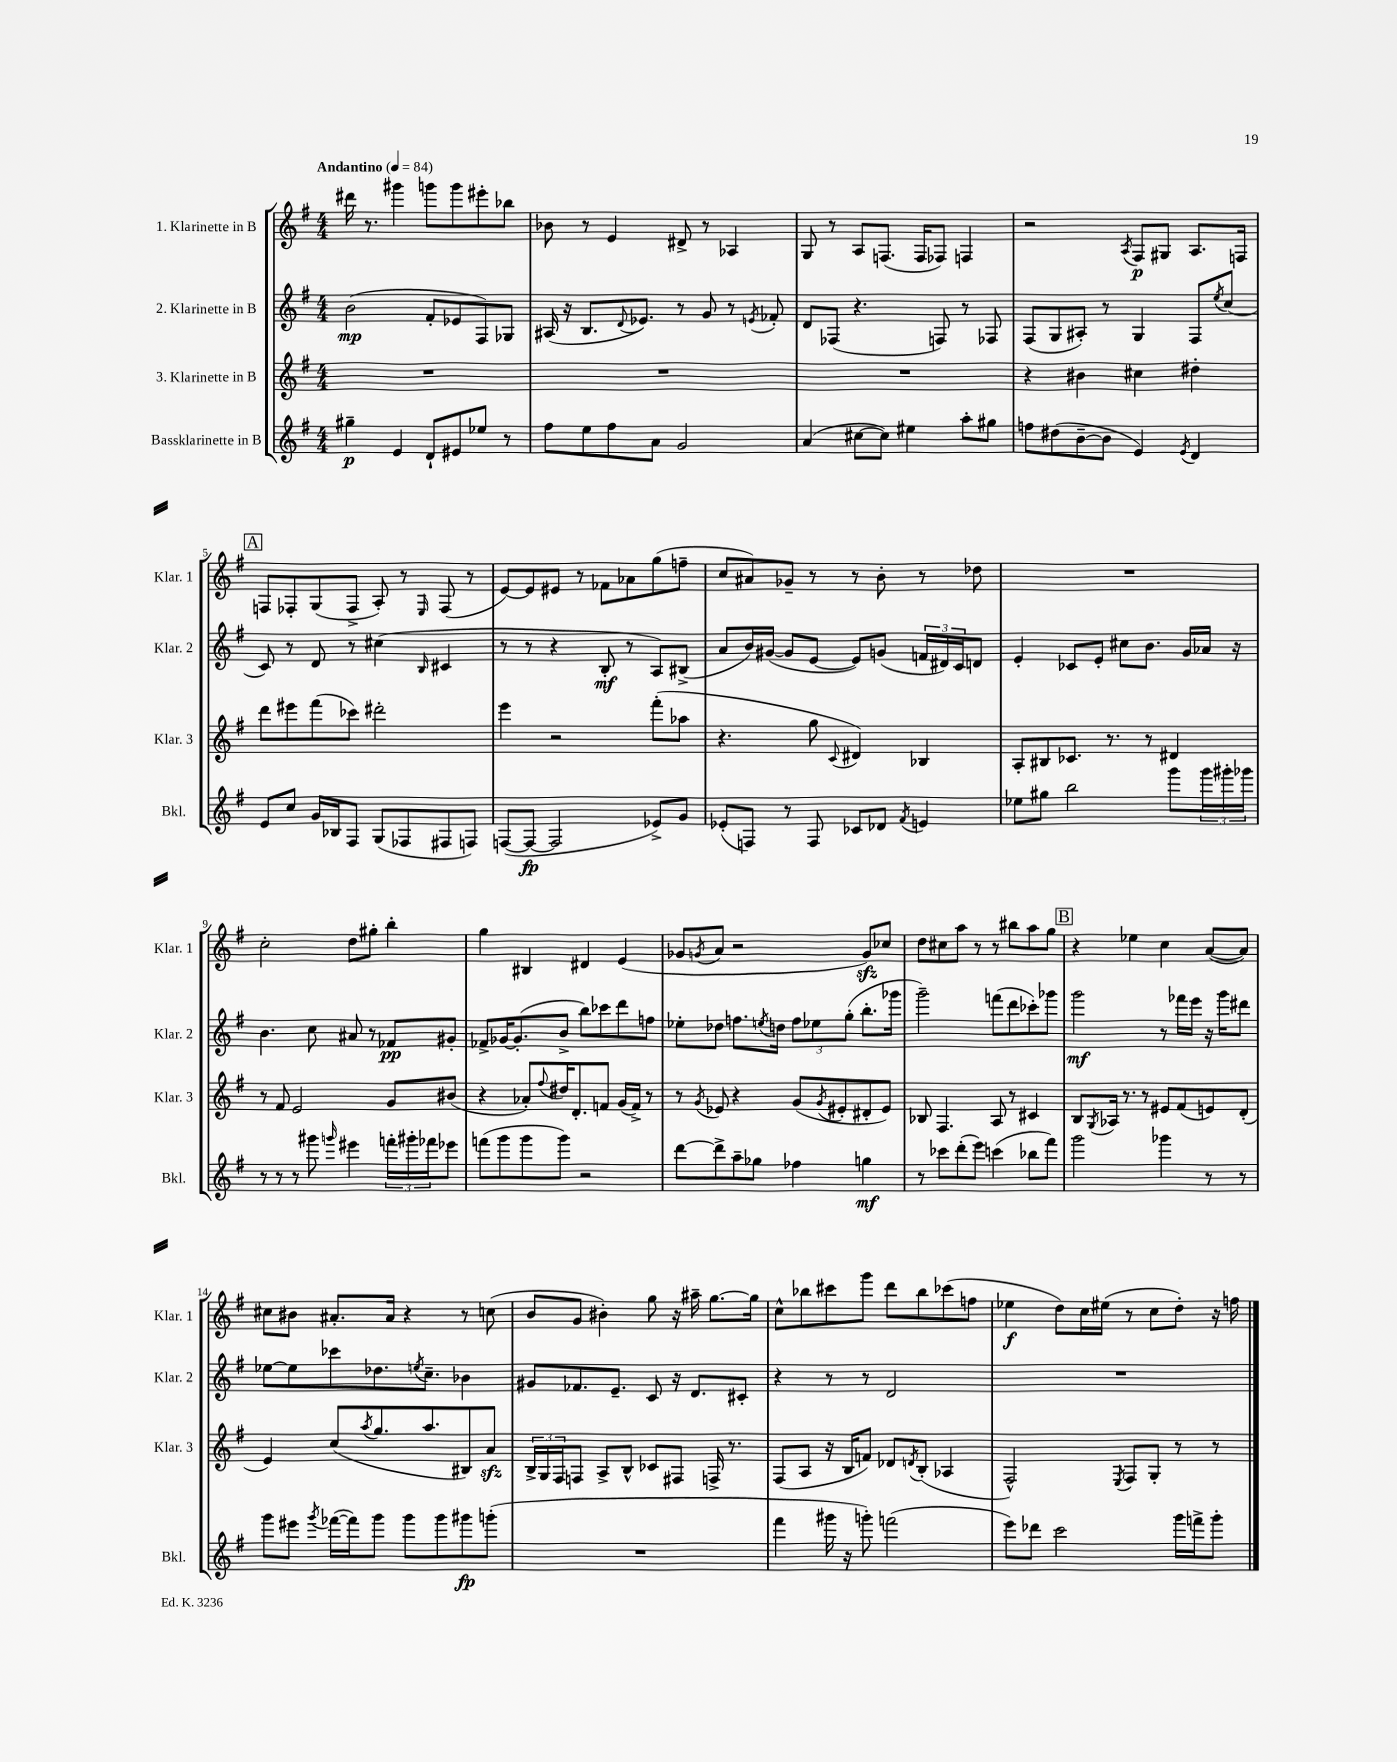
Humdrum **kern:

**kern	**kern	**kern	**kern
*staff4	*staff3	*staff2	*staff1
*clefG2	*clefG2	*clefG2	*clefG2
*k[f#]	*k[f#]	*k[f#]	*k[f#]
*M4/4	*M4/4	*M4/4	*M4/4
*MM84	*MM84	*MM84	*MM84
4gg#~\	1r	(2b\	16ddd#\
.	.	.	8.r
4e/	.	.	4ggg#\
8d`/L	.	8f#'/L	8ggg\L
8e#/	.	8e-/	8ggg\
8ee-/J	.	8F#/)	8eee#'\
8r	.	8G-/J	8bb-\J
=	=	=	=
8ff#\L	1r	(16A#/	8b-\
.	.	16r	.
8ee\	.	8.B/L	8r
8ff#\	.	.	4e/
.	.	8qqd/	.
.	.	8.e-/J)	.
8a\J	.	.	.
2g/	.	8r	8d#^/
.	.	8g/	8r
.	.	8r	4A-/
.	.	8qe/	.
.	.	8f-'/	.
=	=	=	=
(4a/	1r	8d/L	8G/
.	.	(8F-/J	8r
[8cc#\L	.	4.r	8A/L
8cc#\]J)	.	.	(8.F/J
4ee#\	.	.	.
.	.	.	16F/LK
.	.	8F/)	8F-/J)
8aa'\L	.	8r	4F/
8gg#\J	.	8F-/	.
=	=	=	=
8ff\L	4r	(8F#/L	2r
(8dd#\	.	8G/	.
[8b~\	4b#\	8A#'/J)	.
8b\]J	.	8r	.
.	.	.	8qA/
4e/)	4cc#\	4G/	8F#/L
.	.	.	8G#/J
8qe/	.	.	.
4d/	4dd#'\	8F#/L	8.A/L
.	.	8qee/	.
.	.	(8cc/J	.
.	.	.	16F/Jk
=	=	=	=
8e/L	8ddd\L	8c/)	8F/L
8cc/J	8eee#\	8r	8F-'/
16g/LL	(8fff#\	8d/	(8G/
16B-/J	.	.	.
8F#/J	8ccc-\J)	8r	8F-^/J
(8G/L	2ddd#'\	(4cc#\	8A'/)
8F-/	.	.	8r
.	.	16qqB/	16qqE/
8F#/	.	4c#/	(8F-/
8F/J)	.	.	8r
=	=	=	=
([8F/L	4eee\	8r	[8e/L)
8F/_J	.	8r	8e/]
2F/]	2r	4r	8e#/J
.	.	.	8r
.	.	8B'/	8f-\L
.	.	8r	8a-\
8e-^/L)	(8fff#'\L	8A/L)	(8gg\
8g/J	8aa-\J	(8B#^/J	8ff~\J
=	=	=	=
(8e-'/L	4.r	8a/L	8cc/L
8F/J)	.	16b/L)	8a#/)
.	.	([16g#/JJ	.
8r	.	8g#/]L	8g-~/J
8F/	8gg\	[8e/J	8r
.	8qqc/	.	.
8c-/L	4d#/)	8e/]L)	8r
8d-/J	.	(8g/J	8b'\
8qf#/	.	.	.
4e/	4B-/	24f/LL	8r
.	.	24d#/)	.
.	.	24c/J	.
.	.	8d/J	8dd-\
=	=	=	=
8ee-\L	8A'/L	4e'/	1r
8gg#\J	8B#/	.	.
2bb\	8.c-/J	8c-/L	.
.	.	8e'/J	.
.	8.r	.	.
.	.	8cc#\L	.
.	8r	8.b\J	.
8ggg\L	4d#/	.	.
.	.	16g/LL	.
24ggg\L	.	16a-/JJ	.
24ggg#'\	.	.	.
.	.	16r	.
24ggg-\JJ	.	.	.
=	=	=	=
8r	8r	4.b\	2cc'\
8r	8f#/	.	.
8r	2e/	.	.
8ggg#\	.	8cc\	.
16qqggg/	.	.	.
4eee#\	.	8a#/	8dd\L
.	.	8r	8gg#'\J
24fff'\LL	8g/L	8f-/L	4bb'\
24ggg#'\	.	.	.
24fff-\J	.	.	.
8eee-\J	(8b#/J	8g#'/J	.
=	=	=	=
(8fff\L	4r	8f-^/L	4gg\
8ggg\	.	[16g-/K	.
.	.	(8.g-'/]	.
8ggg\	8a-'/L)	.	4B#/
.	8qqff#/	.	.
8ggg\J)	16dd#/K	8b^/J	.
.	8.d'/	.	.
2r	.	8bb\L)	4d#/
.	8f/J	8ccc-\	.
.	(16g/LL	8ddd\	(4e/
.	16f^/JJ)	.	.
.	8r	8ff\J	.
=	=	=	=
[8ddd\L	8r	8ee-'\L	8g-/L
.	8qg/	.	8qg/
8ddd^\]	8e-/	8dd-\J	8a/J
8aa~\	4r	8.ff\L	2r
8gg-\J	.	.	.
.	.	8qee/	.
.	.	16dd\Jk	.
4ff-\	(8g/L	12ff\L	.
.	.	12ee-\	.
.	8qg/	.	.
.	8e#'/	.	.
.	.	(12gg'\J	.
4gg\	8d#'/	8.bb'\L	8g/L)
.	8e#/J)	.	8cc-/J
.	.	16ggg-\Jk	.
=	=	=	=
8r	8B-/	2ggg~\)	8dd\L
8ccc-\L	4.F#/	.	8cc#\
(8ddd'\	.	.	8aa\J
8eee\J)	.	.	8r
(4ccc\	8A/	(8fff\L	8r
.	8r	8ddd\	8bb#\L
8bb-\L	4c#/	8ccc-'\)	8aa\
8fff#\J)	.	8ggg-\J	8gg\J
=	=	=	=
2ggg\	8B/L	2ggg\	4r
.	8qG/	.	.
.	16A-/Jk	.	.
.	8.r	.	.
.	.	.	4ee-\
.	8r	.	.
4ggg-\	8e#/L	8r	4cc\
.	(8f#/	16fff-\LL	.
.	.	16eee\JJ	.
8r	8e/)	16r	([8a/L
.	.	16ggg\LK	.
8r	(8d'/J	8ddd#\J	8a/]J)
=	=	=	=
8ggg\L	4e/)	[8ee-\L	8cc#\L
8eee#\J	.	8ee-\]	8b#\J
8qggg/	.	.	.
([16fff-\LL	(8cc/L	8ccc-\	8.a#'/L
16fff-\]J)	.	.	.
.	8qaa/	.	.
8ggg\J	8.gg/	8.dd-\	.
.	.	.	16a#/Jk
8ggg\L	.	.	4r
.	.	8qee/	.
.	8.aa/	8.cc~\J	.
8ggg\	.	.	.
8ggg#\	8B#/)	4b-\	8r
(8ggg'\J	8a/J	.	(8cc\
=	=	=	=
1r	24B^/LL	8g#/L	8b/L
.	24G/	.	.
.	24F#/J	.	.
.	8F/J	8.f-/	8g/J
.	8A^/L	.	4b#'\)
.	.	8.e~/J	.
.	8B^^/J	.	.
.	8c-/L	8c/	8gg\
.	8F#/J	16r	16r
.	.	8.d/L	16aa#~\
.	16F^/	.	[8.gg\L
.	8.r	.	.
.	.	8c#'/J	.
.	.	.	16gg\]Jk
=	=	=	=
4fff#\	(8F#/L	4r	8cc^^\L
.	8A/J	.	8bb-\
16ggg#\	16r	8r	8ccc#\
16r	16B/LK	.	.
8ggg'\)	8f/J)	8r	8ggg\J
(2fff\	8d-/L	2d/	8ddd\L
.	8qd/	.	.
.	(8B'/J	.	8bb-\
.	4A-/	.	(8ccc-\
.	.	.	8ff\J
=	=	=	=
8eee\L)	2F#^^/)	1r	4ee-\
8ddd-\J	.	.	.
2ccc\	.	.	8dd\L)
.	.	.	16cc\L
.	.	.	(16ee#\JJ
.	8qE/	.	.
.	8F#/L	.	8r
.	8G'/J	.	8cc\L
16ggg\LL	8r	.	8dd'\J)
16fff^\J	.	.	.
8ggg'\J	8r	.	16r
.	.	.	16ff\
==	==	==	==
*-	*-	*-	*-
